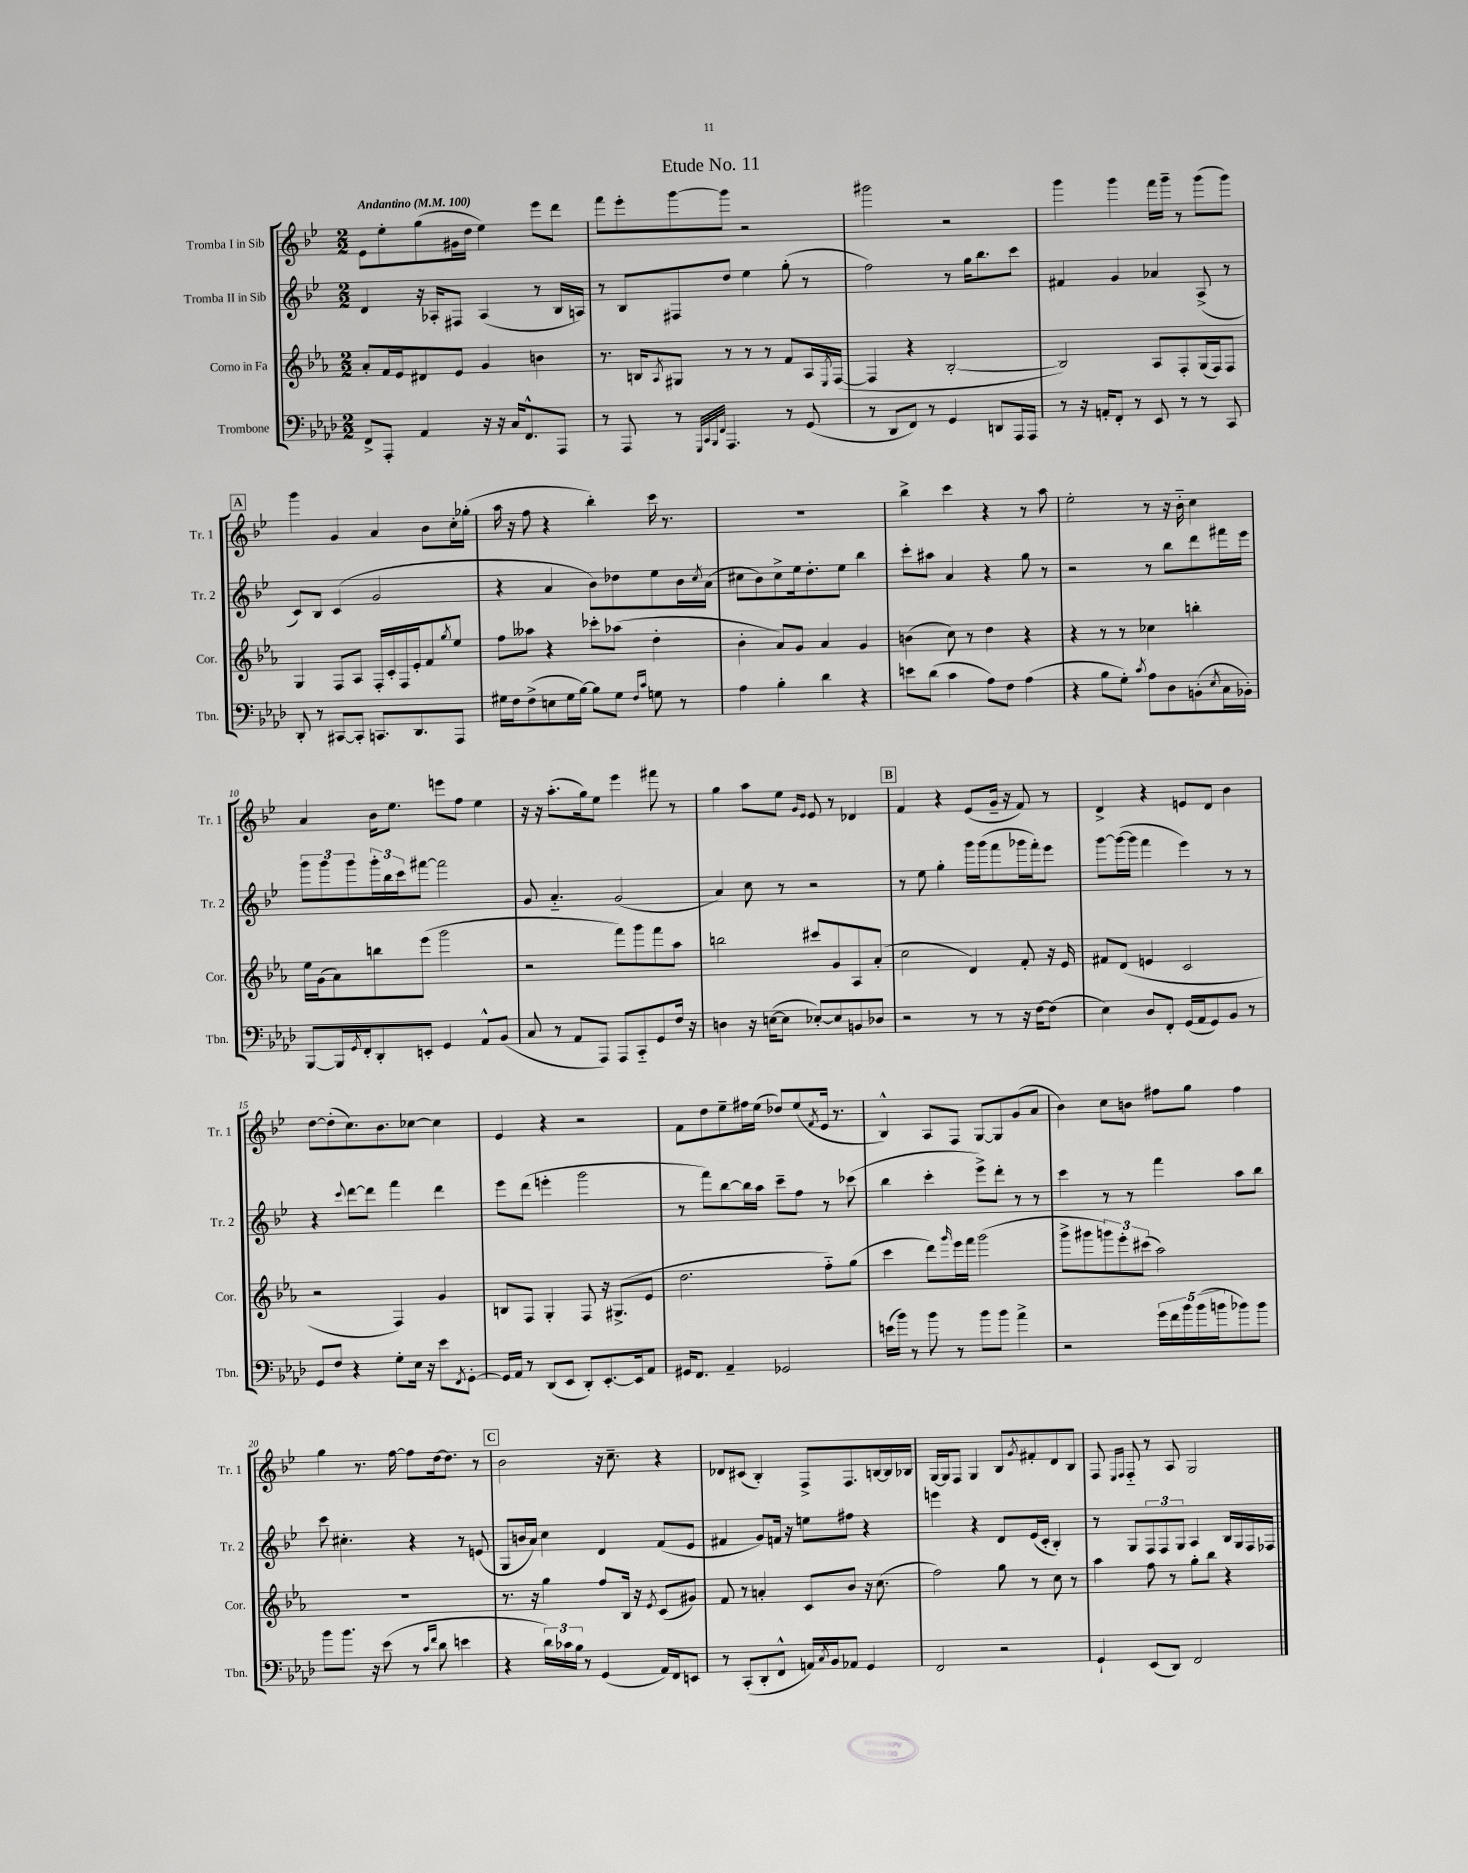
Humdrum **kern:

**kern	**kern	**kern	**kern
*staff4	*staff3	*staff2	*staff1
*clefF4	*clefG2	*clefG2	*clefG2
*k[b-e-a-d-]	*k[b-e-a-]	*k[b-e-]	*k[b-e-]
*M2/2	*M2/2	*M2/2	*M2/2
*MM100	*MM100	*MM100	*MM100
8FF^/L	8a-'/L	4d/	8e-\L
8AAA-'/J	16f/L	.	8ee-'\
.	16e-/J	.	.
4AA-/	8d#/	16r	(8gg\
.	.	16A-'/LK	.
.	8e-/J	8F#/J	16g#\L
.	.	.	16dd\JJ
16r	4g/	(4A-/	4ee-\)
16r	.	.	.
16C/LK	.	.	.
8.FF^^/	.	.	.
.	4b\	8r	8eee-\L
8AAA-/J	.	16B-/LL	8ddd\J
.	.	16A/JJ)	.
=	=	=	=
8r	8.r	8r	8fff\L
8AAA-/	.	8B-/L	8eee-'\
.	16B/LK	.	.
.	8qA-/	.	.
8r	8G#/J	8F#/	[8ggg\
32qqGGG/LLL	.	.	.
32qqCC/	.	.	.
32qqBBB-/	.	.	.
32qqFF/JJJ	.	.	.
4.AAA-/	8r	8dd/J	8ggg\]J
.	8r	4ee-\	2r
.	8r	.	.
8r	8f/L	(8gg'\	.
(8GG/	16A-/L	8r	.
.	8qE-/	.	.
.	([16F/JJ	.	.
=	=	=	=
8r	4F/]	2ff\)	2ggg#\
8DD-/L	.	.	.
8FF/J)	4r	.	.
8r	.	.	.
4GG/	[2B-'/	8r	2r
.	.	16gg\LK	.
.	.	8.bb-\	.
8DD/L	.	.	.
16AAA-/L	.	8ccc\J	.
16AAA-/JJ	.	.	.
=	=	=	=
8r	2B-/])	4f#/	4ggg\
16r	.	.	.
16AA'/LK	.	.	.
8FF'/J	.	4g/	4ggg\
8r	.	.	.
8EE-/	8A-/L	4a-/	16fff\LL
.	.	.	16ggg~\JJ
8r	8F'/	.	8r
8r	(16G/L	(8A^/	(8ggg\L
.	16F/J)	.	.
8CC/	8F/J	8r	8ggg\J)
=	=	=	=
8DD-'/	4G/	8c/L)	4ggg\
8r	.	8B-/J	.
[8CC#/L	8F/L	(4c/	4g/
8CC#'/]J	8A-/J	.	.
8.CC/L	16F'/LL	2g/	4a/
.	16c'/	.	.
.	16F/	.	.
8.DD-/	16e-'/J	.	.
.	8f/	.	8b-\L
.	8qgg/	.	.
8AAA-/J	8ee-/J	.	16cc'\L
.	.	.	(16gg-'\JJ
=	=	=	=
16G#\LL	8ff\L	4r	16aa\
16F\J	.	.	16r
(8F^\	8aa--\J	.	8ff\
8E\	4r	4a/	4r
16G#\L	.	.	.
[16B-\JJ)	.	.	.
8B-\]L	8ccc-'\L	8b-\L)	4bb-'\)
8G#\J	(8aa-\J	8dd-\	.
16qqF/LL	.	.	.
16qqc/JJ	.	.	.
8G\	4dd'\	8ee-\	16ccc\
.	.	.	8.r
8r	.	16b-\L	.
.	.	8qcc/	.
.	.	(16a\JJ	.
=	=	=	=
4A-\	4b-'\	8cc#\L	1r
.	.	8b-\)	.
4B-'\	8a-/L)	8cc#^\	.
.	8g/J	16ee-\k	.
.	.	8.dd'\	.
4d-\	4a-/	.	.
.	.	8ee-\J	.
4r	4g/	4bb-\	.
=	=	=	=
8e\L	(4b\	8ccc'\L	4bb-^\
(8d-\J	.	8aa#\J	.
4c\	8cc\)	4a/	4ccc\
.	8r	.	.
8A-\L)	4dd\	4r	4r
8F\J	.	.	.
(4A-\	4r	8gg\	8r
.	.	8r	8aa\
=	=	=	=
4r	4r	2r	2ee-'\
8B-\L	8r	.	.
8G'\J)	8r	.	.
8qc/	.	.	.
8A-\L	4cc-\	8r	8r
8D-\	.	8bb-\L	16r
.	.	.	16b-'~\
(8BB'\	4bb'\	8ddd\	4cc\
8qE-/	.	.	.
16C\L	.	16fff#\L	.
16BB-'\JJ)	.	16eee-\JJ	.
=	=	=	=
[8BBB-/L	16ee-\LL	12ggg\L	4a/
.	(16g\J	.	.
.	.	12ggg\	.
16BBB-/]L	8a-\)	.	.
.	.	12ggg\	.
8qGG/	.	.	.
16FF'/J	.	.	.
8DD-'/	8bb\	24ggg'\L	16b-\LK
.	.	24bb-\	.
.	.	.	8.ee-\J
.	.	24ccc\J	.
8EE'/J	(8eee-\J	[8fff#\J	.
4GG/	2ggg\	2fff#\]	8eee\L
.	.	.	8ff\J
8AA-^^/L	.	.	4ee-\
(8BB-/J	.	.	.
=	=	=	=
8C/	2r	8g/	16r
.	.	.	16r
8r	.	4.a'~/	(8.aa'\L
8AA-/L	.	.	.
.	.	.	16gg\k)
8AAA-/J)	.	.	8ee-\J
8AAA-/L	8fff\L)	(2g/	4eee-\
8CC'~/	8ggg\	.	.
8GG/	8fff\	.	8fff#\
16F/Jk	8aa-\J	.	8r
16r	.	.	.
=	=	=	=
4D\	2bb\	4a/)	4gg\
16r	.	8cc\	8aa\L
([16E\LK	.	.	.
8E\]J	.	8r	8ee-\J
.	.	.	16qqg/LL
.	.	.	16qqe-/JJ
[8E-'/L)	8ccc#/L	2r	8e-/
8E-/]	8g/	.	8r
8BB/	8A-/	.	4d-/
8D-/J	(8a-'/J	.	.
=	=	=	=
2r	2cc\	8r	4f/
.	.	8ee-\	.
.	.	4gg'\	4r
8r	4d/)	16ggg\LL	(8e-/L
.	.	(16ggg\J	.
8r	.	8fff\	16g~/Jk
.	.	.	16r
16r	8f'/	16ggg-\L	8f/)
[16F\LK	.	16fff'\J)	.
(8F\]J	16r	8eee-\J	8r
.	16e-/	.	.
=	=	=	=
4E-\)	8f#/L	[8ggg\L	4d^/
.	(8d/J	(16ggg\_L	.
.	.	16ggg\]JJ	.
8D-/L	4e/	4fff\	4r
8FF'/J	.	.	.
(16GG/LL	2c/	4eee-\)	8e/L
16AA-/J	.	.	.
8GG/)	.	.	8d/J
8BB-/J	.	8r	4b-\
8r	.	8r	.
=	=	=	=
8GG/L	2r	4r	[8dd\L
8F/J	.	.	(8dd'\]
.	.	8qqccc/	.
4r	.	[8ddd\L	8.cc\)
.	.	8ddd\]J	.
.	.	.	8.b-\
8G'\L	4F/)	4fff\	.
16E-\Jk	.	.	[8cc-\J
16r	.	.	.
8e-\L	4g/	4ddd\	4cc-\]
8qFF/	.	.	.
[8GG'\J	.	.	.
=	=	=	=
16GG/]LL	8B/L	8eee-\L	4e-/
16AA-/JJ	.	.	.
8r	8F/J	(8ddd\J	.
(8DD-/L	4G'/	4eee'\	4r
8EE-/J	.	.	.
8DD-'/L)	8F/	2ggg\	2r
[8.EE-'/	16r	.	.
.	(8.G#^/L	.	.
16EE-/]k	.	.	.
8AA-/J	8e-/J	.	.
=	=	=	=
16GG#/LK	2.dd\	8r	8f\L
8.FF/J	.	.	.
.	.	8fff\L)	8dd\
4AA-~/	.	[8bb-\	8ee-~\
.	.	16bb-\]L	16ff#\L
.	.	16aa\JJ	(16ee-\JJ
2GG-/	.	8ccc~\L	8dd-/L)
.	.	8ff\J	(8ee-/
.	.	.	8qf/
.	8ff'~\L)	8r	16e-/Jk
.	.	.	8.r
.	(8gg\J	(8ccc-\	.
=	=	=	=
(16e\LL	4ccc\	4bb-\	4B-^^/)
16b-\JJ)	.	.	.
8r	.	.	.
8b-\	8ddd\L)	4ccc'\	8A/L
.	16qqggg/	.	.
8r	16eee-\L	.	8F/J
.	16fff\JJ	.	.
8b-\L	(2ggg\	8eee-^\L)	[8G/L
8b-\J	.	8ddd'\J	8G/]
4a-^\	.	8r	(8g/
.	.	8r	8a/J
=	=	=	=
2r	8ggg^\L	4ccc\	4b-\)
.	8ggg#\	.	.
.	12ggg\)	8r	8cc\L
.	12eee-'\	.	.
.	.	8r	8b\J
.	(12ccc#\J	.	.
20g\LL	2aa-\)	4fff\	8ff#\L
20f\	.	.	.
20b-\	.	.	.
.	.	.	8gg\J
(20b-\	.	.	.
20b\J	.	.	.
8b-\)	.	8aa\L	4ff#\
8b-\J	.	8bb-\J	.
=	=	=	=
8b-\L	1r	8ccc\	4gg\
8.b-\J	.	4.cc#'\	.
.	.	.	8.r
16r	.	.	.
(8e-\	.	.	.
.	.	.	[16ff\
8r	.	4r	8ff\]L
16qqc/LL	.	.	.
16qqf/JJ	.	.	.
8d-\	.	.	[16dd\k
.	.	.	8.dd\]J
4e\	.	8r	.
.	.	(8e/	8r
=	=	=	=
4r	8.r	8G/L	2b-\
.	.	16b/L	.
.	16r	16a/JJ)	.
24d-\LL)	4gg\	4cc\	.
24c-\	.	.	.
24B-\JJ	.	.	.
8r	.	.	.
(4GG/	8ff/L	4d/	16r
.	.	.	8.cc~\
.	16B-/Jk	.	.
.	16r	.	.
.	8qe-/	.	.
16AA-/LL)	(8c/L	(8f/L	4r
16FF/J	.	.	.
8EE/J	8g#/J)	8e-/J	.
=	=	=	=
8r	8f/	4f#/	8d-/L
(8CC'/L	8r	.	(8c#/J
8DD-'/	4a'/	8g/L)	4B-'/)
8FF^^/J	.	16f/Jk	.
.	.	16r	.
16AA/LL)	8c/L	8ee\L	8F^/L
8qC/	.	.	.
16BB-/J	.	.	.
8AA-/J	8b-/J	8ff#\J	8.F/
4GG/	16r	4r	.
.	(8.cc\	.	[16B/L
.	.	.	16B/]
.	.	.	16B-/JJ
=	=	=	=
2FF/	2ff\)	4eee\	[16G/LL
.	.	.	16G/]J
.	.	.	8F/J
.	.	4r	4G/
2r	8gg\	8d/L	8B-/L
.	.	.	8qg/
.	8r	(16e-/L	8f#'/
.	.	16c'/JJ	.
.	8cc\	4B-'/)	8d/
.	8r	.	8B-/J
=	=	=	=
4GG`/	4aa-\	8r	8F/
.	.	.	16qqE-/LL
.	.	.	16qqF/JJ
.	.	8G/L	8F'~/
(8EE-/L	8ff\	12F/	8r
.	.	12F/	.
8DD-/J)	8r	.	8A/
.	.	12G/J	.
2FF/	8gg'\L	4A/	2G/
.	8bb-\J	.	.
.	4r	16B-/LL	.
.	.	16G/	.
.	.	16F/	.
.	.	16F-/JJ	.
==	==	==	==
*-	*-	*-	*-
